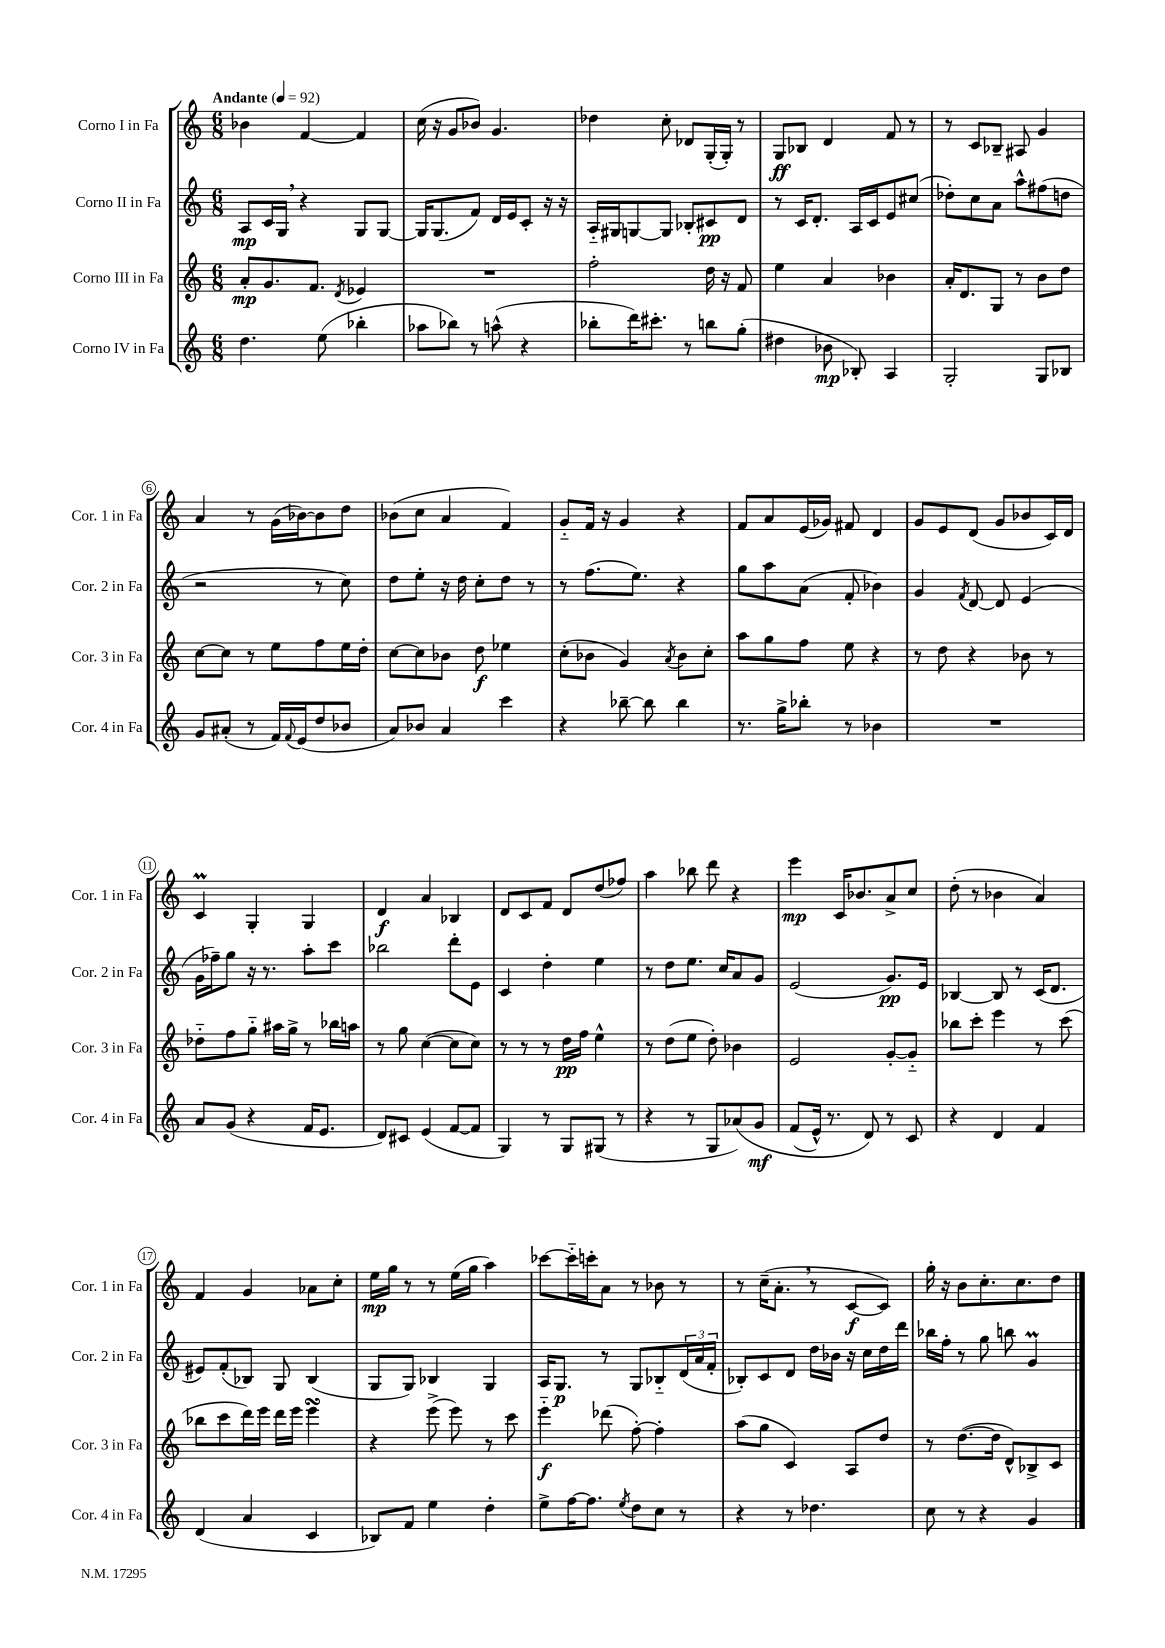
<<
\new StaffGroup <<
\new Staff = "s0" \with { instrumentName = "Corno I in Fa" shortInstrumentName = "Cor. 1 in Fa" } {
    \clef treble \key c \major \numericTimeSignature \time 6/8 \tempo "Andante" 4 = 92
    bes'4 f'4~ f'4 |
    c''16( r16 g'8 bes'8) g'4. |
    des''4 c''8-. des'8 g16-.( g16-.) r8 |
    g8\ff bes8 d'4 f'8 r8 |
    r8 c'8 bes8-- ais8 g'4 |
    a'4 r8 g'16( bes'16~) bes'8 d''8 |
    bes'8( c''8 a'4 f'4) |
    g'8-_ f'16 r16 g'4 r4 |
    f'8 a'8 e'16( ges'16) fis'8 d'4 |
    g'8 e'8 d'8( g'8 bes'8 c'16) d'16 |
    c'4\prall g4-. g4 |
    d'4\f a'4 bes4 |
    d'8 c'8 f'8 d'8 d''8( fes''8) |
    a''4 bes''8 d'''8 r4 |
    e'''4\mp c'16 bes'8. a'8-> c''8 |
    d''8-.( r8 bes'4 a'4) |
    f'4 g'4 aes'8 c''8-. |
    e''16\mp g''16 r8 r8 e''16( g''16 a''4) |
    ces'''8~ ces'''16-_ c'''16-. a'8 r8 bes'8 r8 |
    r8 c''16--( a'8.-. \breathe r8 c'8~\f c'8) |
    g''16-. r16 b'8 c''8.-. c''8. d''8 \bar "|." |
}
\new Staff = "s1" \with { instrumentName = "Corno II in Fa" shortInstrumentName = "Cor. 2 in Fa" } {
    \clef treble \key c \major \numericTimeSignature \time 6/8
    a8\mp c'16 g16 \breathe r4 g8 g8~ |
    g16 g8.( f'8) d'16 e'16 c'8-. r16 r16 |
    a16-_ gis16 g8~ g8 bes8-. cis'8\pp d'8 |
    r8 c'16 d'8.-. a16 c'16 e'8 cis''8( |
    des''8-.) c''8 a'8 a''8-^ fis''8( d''8 |
    r2 r8 c''8) |
    d''8 e''8-. r16 d''16 c''8-. d''8 r8 |
    r8 f''8.( e''8.) r4 |
    g''8 a''8 a'8( f'8-. bes'4) |
    g'4 \acciaccatura { f'8 } d'8~ d'8 e'4( |
    g'16 fes''16--) g''8 r16 r8. a''8-. c'''8 |
    bes''2 d'''8-. e'8 |
    c'4 d''4-. e''4 |
    r8 d''8 e''8. c''16 a'8 g'8 |
    e'2( g'8.\pp) e'16 |
    bes4~ bes8 r8 c'16( d'8. |
    eis'8) f'8-.( bes8) g8 bes4( |
    g8 g8) bes4 g4 |
    a16 g8.\p r8 g8 bes8-_ \tuplet 3/2 { d'16( a'16 f'16-. } |
    bes8-.) c'8 d'8 d''16 bes'16 r16 c''16 d''16 d'''16 |
    bes''16 f''16-. r8 g''8 b''8 g'4\prall \bar "|." |
}
\new Staff = "s2" \with { instrumentName = "Corno III in Fa" shortInstrumentName = "Cor. 3 in Fa" } {
    \clef treble \key c \major \numericTimeSignature \time 6/8
    a'8-.\mp g'8. f'8. \acciaccatura { d'8 } ees'4 |
    R2. |
    f''2-. d''16 r16 f'8 |
    e''4 a'4 bes'4 |
    a'16-. d'8. g8 r8 b'8 d''8 |
    c''8~ c''8 r8 e''8 f''8 e''16 d''16-. |
    c''8~ c''8 bes'8 d''8\f ees''4 |
    c''8-.( bes'8 g'4) \acciaccatura { a'8 } bes'8 c''8-. |
    a''8 g''8 f''8 e''8 r4 |
    r8 d''8 r4 bes'8 r8 |
    des''8-_ f''8 g''8-_ ais''16 g''16-> r8 bes''16 a''16 |
    r8 g''8 c''4~( c''8 c''8) |
    r8 r8 r8 d''16\pp f''16 e''4-^ |
    r8 d''8( e''8 d''8-.) bes'4 |
    e'2 g'8~-. g'8-_ |
    bes''8 c'''8-. e'''4 r8 c'''8( |
    bes''8 c'''8 d'''16) e'''16 d'''16 e'''16 e'''4\turn |
    r4 e'''8->( e'''8) r8 c'''8 |
    e'''4-_\f des'''8( f''8~-.) f''4-. |
    a''8( g''8 c'4) a8 d''8 |
    r8 d''8.~( d''16 d'8-^) bes8-> c'8 \bar "|." |
}
\new Staff = "s3" \with { instrumentName = "Corno IV in Fa" shortInstrumentName = "Cor. 4 in Fa" } {
    \clef treble \key c \major \numericTimeSignature \time 6/8
    d''4. e''8( bes''4-. |
    aes''8 bes''8) r8 a''8-^( r4 |
    bes''8-. d'''16) cis'''8.-. r8 b''8 g''8-.( |
    dis''4 bes'8\mp bes8-.) a4 |
    g2-. g8 bes8 |
    g'8 ais'8-.( r8 f'16) \appoggiatura { f'8 } e'16( d''8 bes'8 |
    a'8) bes'8 a'4 c'''4 |
    r4 bes''8~-- bes''8 bes''4 |
    r8. g''16-> bes''8-. r8 bes'4 |
    R2. |
    a'8 g'8( r4 f'16 e'8. |
    d'8) cis'8 e'4( f'8~ f'8 |
    g4) r8 g8 gis8( r8 |
    r4 r8 g8 aes'8)\( g'8\mf |
    f'8( e'16-^) r8. d'8\) r8 c'8 |
    r4 d'4 f'4 |
    d'4( a'4 c'4 |
    bes8) f'8 e''4 d''4-. |
    e''8-> f''16~ f''8. \acciaccatura { e''8 } d''8 c''8 r8 |
    r4 r8 des''4. |
    c''8 r8 r4 g'4 \bar "|." |
}
>>
>>
\layout { \context { \Score \override BarNumber.stencil = #(make-stencil-circler 0.1 0.3 ly:text-interface::print) } }
